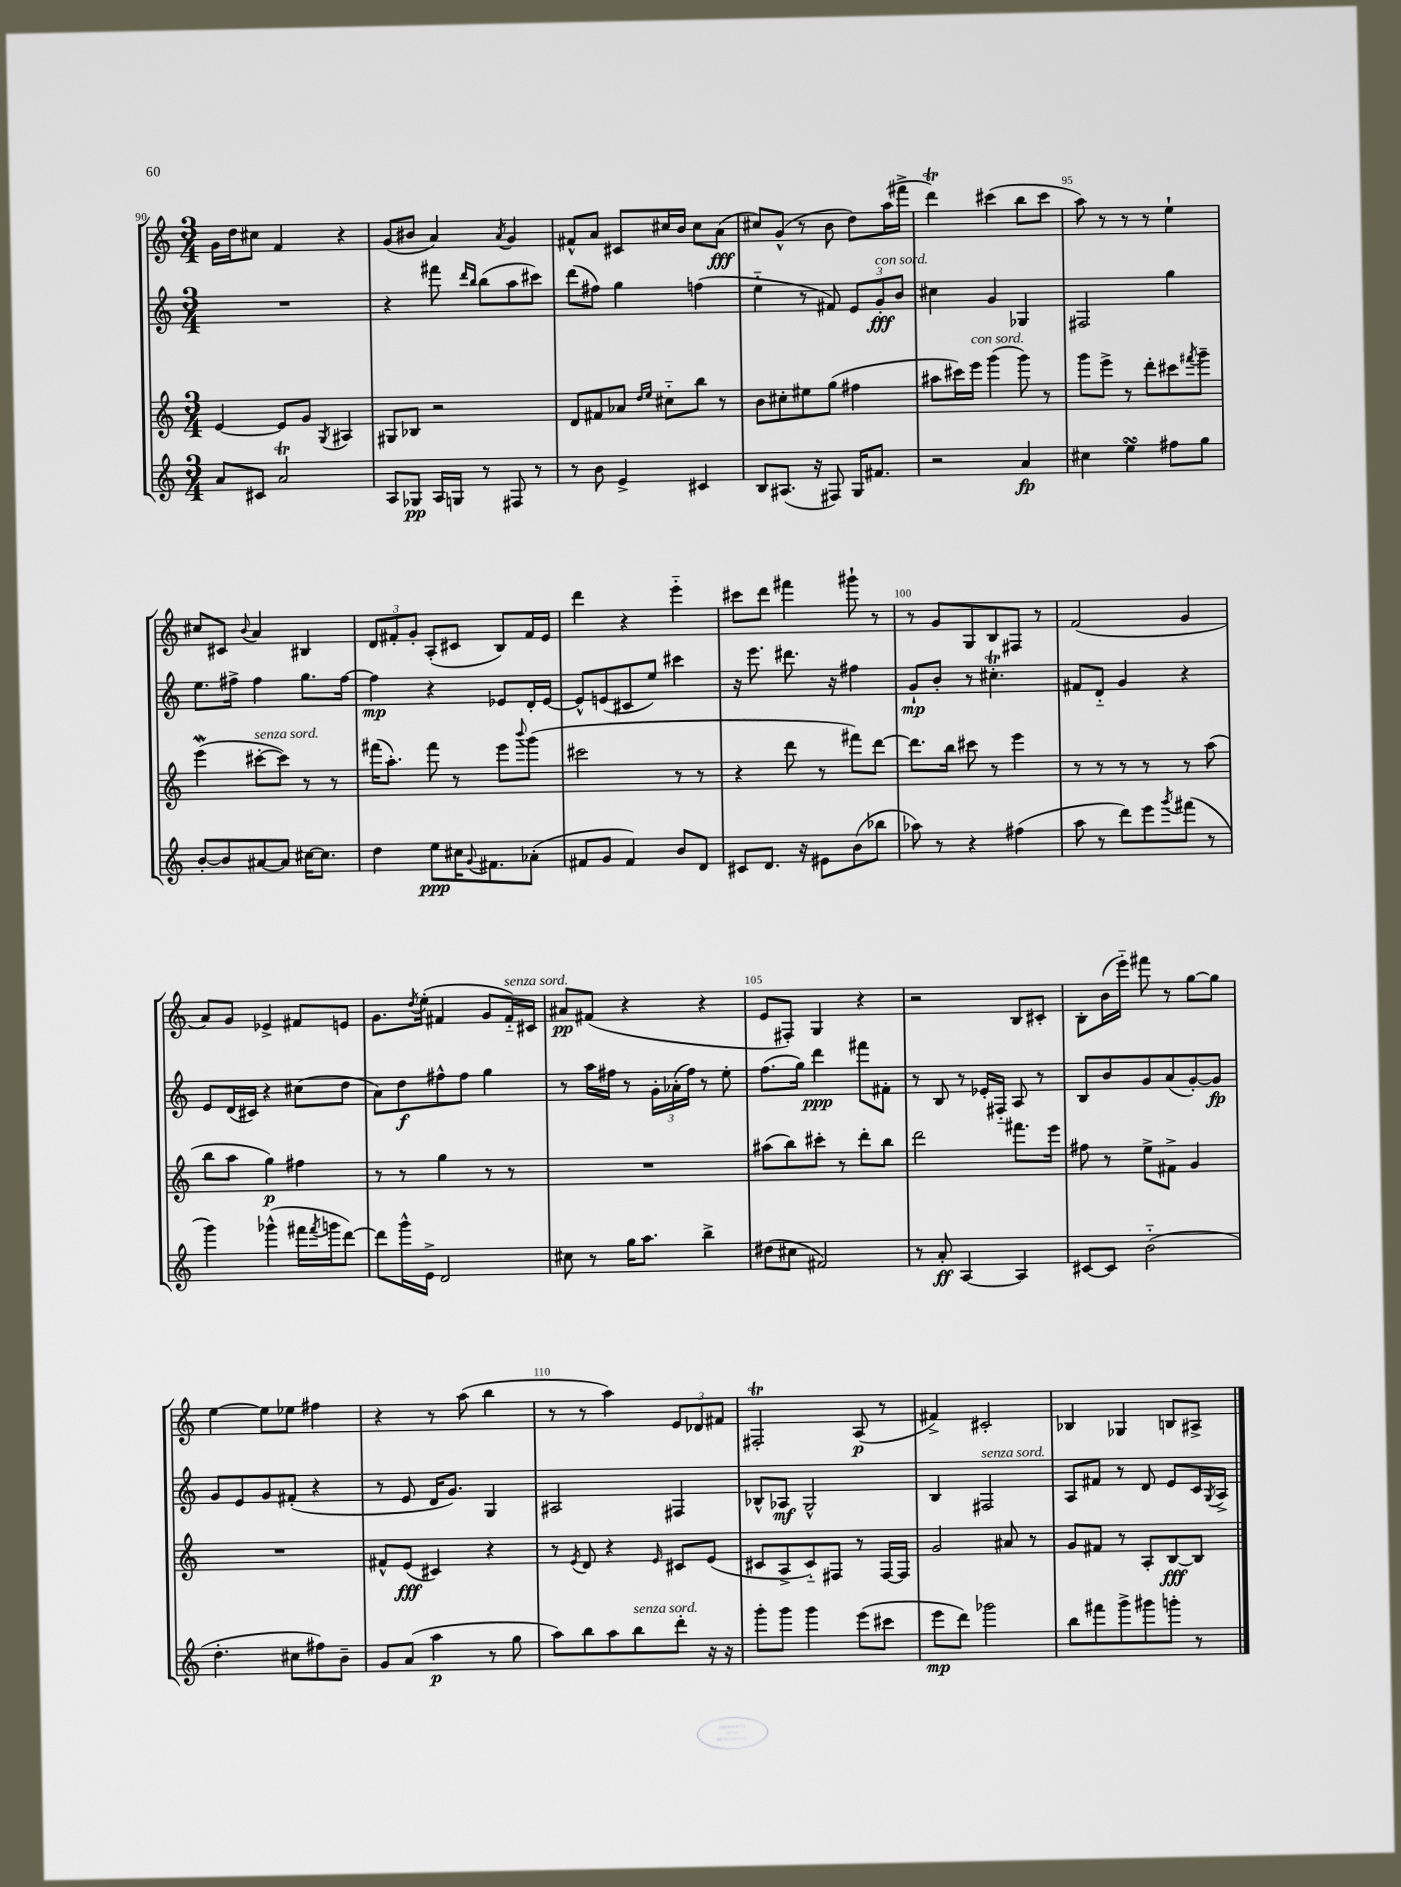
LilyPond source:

<<
\new StaffGroup <<
\new Staff = "s0" {
    \clef treble \key c \major \numericTimeSignature \time 3/4
    g'16 d''16 cis''8 f'4 r4 |
    g'8( bis'8 a'4) \acciaccatura { a'8 } g'4 |
    fis'8-^ a'8 cis'8 cis''16 b'16 cis''8 a'8\fff( |
    cis''8) g'8-^( r8 b'8 d''8) a''16( fis'''16-> |
    d'''4\trill) cis'''4( b''8 cis'''8 |
    a''8) r8 r8 r8 e''4-! |
    cis''8 cis'8 \appoggiatura { b'8 } a'4 bis4 |
    \tuplet 3/2 { d'8 fis'8-. g'8-. } a8-.( cis'8 b8) fis'16 e'16 |
    d'''4 r4 e'''4-_ |
    cis'''8 d'''8 fis'''4 gis'''8-! r8 |
    r8 g'8 g8 b8 fis8 r8 |
    f'2( g'4 |
    a'8) g'8 ees'4-> fis'8 e'8 |
    g'8. \acciaccatura { d''8 } e''16-.( fis'4 g'8 fis'16-_^\markup { \italic "senza sord." }) cis'16 |
    ais'8\pp fis'8( r4 r4 |
    e'8 fis8-.) g4 r4 |
    r2 b8 cis'8-. |
    b8-. b'16( e'''16-_) fis'''8 r8 g''8~ g''8 |
    e''4~ e''8 ees''8 fis''4 |
    r4 r8 a''8( b''4 |
    r8 r8 a''4) \tuplet 3/2 { e'8 des'8 fis'8 } |
    fis2-.\trill a8\p( r8 |
    fis'4->) cis'2-. |
    bes4 ges4 b8 ais8-> \bar "|." |
}
\new Staff = "s1" {
    \clef treble \key c \major \numericTimeSignature \time 3/4
    R2. |
    r4 fis'''8 \grace { d'''16 b''16 } b''8( a''8 cis'''8) |
    d'''8( fis''8) g''4 f''4( |
    e''4-_ r8 fis'8) \tuplet 3/2 { e'8 g'8-.\fff^\markup { \italic "con sord." } b'8 } |
    cis''4 g'4 ges4 |
    fis2 g''4 |
    e''8. fis''16-> fis''4 g''8. fis''16~ |
    fis''4\mp r4 ees'8 d'16-. ees'16~ |
    ees'8-^ e'8( cis'8 e''8) cis'''4 |
    r16 e'''8. dis'''8. r16 fis''4 |
    g'8-!\mp b'8-. r8 cis''4.-.\trill |
    fis'8 d'8-_ g'4 r4 |
    e'8 d'16( cis'16) r4 cis''8( d''8 |
    a'8) d''8\f fis''8-^ fis''8 g''4 |
    r8 a''16 fis''16 r8 \tuplet 3/2 { g'16-. aes'16-.( fis''16) } r8 e''8-. |
    f''8.( g''16) d'''4\ppp fis'''8 fis'8-. |
    r8 b8 r8 ees'16-. fis16-_ a8 r8 |
    b8 b'8 g'8 a'8( g'8~-.) g'8\fp |
    g'8 e'8 g'8 fis'8-.( r4 |
    r8 e'8 d'16 g'8.) g4 |
    ais2 fis4 |
    bes8-^ aes8\mf g2-^ |
    b4 fis2^\markup { \italic "senza sord." } |
    a8 fis'8 r8 d'8 e'8 c'16 \acciaccatura { g8 } a16-> \bar "|." |
}
\new Staff = "s2" {
    \clef treble \key c \major \numericTimeSignature \time 3/4
    e'4~ e'8 g'8 \acciaccatura { g8 } ais4 |
    gis8 bes8 r2 |
    d'8 fis'8 aes'8 \grace { d''16 e''16 } cis''8-_ b''8 r8 |
    b'8 cis''8-. eis''8 g''8( fis''4 |
    ais''8 cis'''16) e'''16^\markup { \italic "con sord." } g'''4( g'''8) r8 |
    g'''8 e'''8-> r8 d'''8-. cis'''8 \acciaccatura { fis'''8 } g'''8-- |
    e'''4\mordent( cis'''8~-.^\markup { \italic "senza sord." } cis'''8) r8 r8 |
    fis'''16( a''8.-.) fis'''8 r8 e'''8 \appoggiatura { b'''8 } g'''8( |
    cis'''2 r8 r8 |
    r4 d'''8 r8 fis'''8) d'''8~ |
    d'''8. b''16 cis'''8 r8 e'''4 |
    r8 r8 r8 r8 r8 a''8( |
    b''8 a''8 g''4\p) fis''4 |
    r8 r8 g''4 r8 r8 |
    R2. |
    ais''8( b''8) cis'''8-. r8 d'''8-. b''8 |
    d'''2 fis'''8. e'''16 |
    fis''8 r8 e''8-> fis'8-> g'4 |
    R2. |
    fis'8-^ e'8\fff( cis'4) r4 |
    r8 \acciaccatura { e'8 } d'8 r4 \grace { e'16 } cis'8 e'8( |
    cis'8 a8-> cis'8-_) fis8 r8 fis16~ fis16 |
    g'2 ais'8 r8 |
    g'8 fis'8 r8 a8-. b8~\fff b8 \bar "|." |
}
\new Staff = "s3" {
    \clef treble \key c \major \numericTimeSignature \time 3/4
    a'8 cis'8 a'2\trill |
    a8 ges8\pp a16 g16 r8 fis8 r8 |
    r8 b'8 e'4-> cis'4 |
    b8 ais8.( r16 fis8) g16 fis'8. |
    r2 a'4\fp |
    cis''4 e''4\turn fis''8 g''8 |
    b'8~-. b'8 ais'8~ ais'8 cis''16~ cis''8. |
    d''4 e''8\ppp cis''16 \appoggiatura { g'8 } fis'8. aes'8-.( |
    fis'8 g'8 fis'4) b'8 d'8 |
    cis'8 d'8. r16 eis'8 b'8( bes''8 |
    aes''8) r8 r4 fis''4( |
    a''8 r8 d'''8) e'''8 \acciaccatura { g'''8 } fis'''8( r8 |
    g'''4) ges'''4-^( fis'''16 \acciaccatura { fis'''8 } g'''16 d'''8~) |
    d'''8 g'''16-^ e'16-> d'2 |
    cis''8 r8 g''16 a''8. b''4-> |
    dis''8( cis''8 fis'2) |
    r8 a'8-.\ff a4~ a4 |
    cis'8~ cis'8 b'2-_( |
    d''4.-. cis''8 fis''8) b'8-- |
    g'8 a'8( a''4\p r8 g''8 |
    a''8) b''8 a''8 b''8^\markup { \italic "senza sord." } d'''8-. r16 r16 |
    g'''8-. g'''8 g'''4 e'''8( cis'''8 |
    e'''8\mp d'''8) ges'''2 |
    b''8 fis'''8 g'''8-> gis'''8 g'''8-. r8 \bar "|." |
}
>>
>>
\layout { \context { \Score currentBarNumber = #90 \override BarNumber.break-visibility = ##(#f #t #t) barNumberVisibility = #(every-nth-bar-number-visible 5) } }
